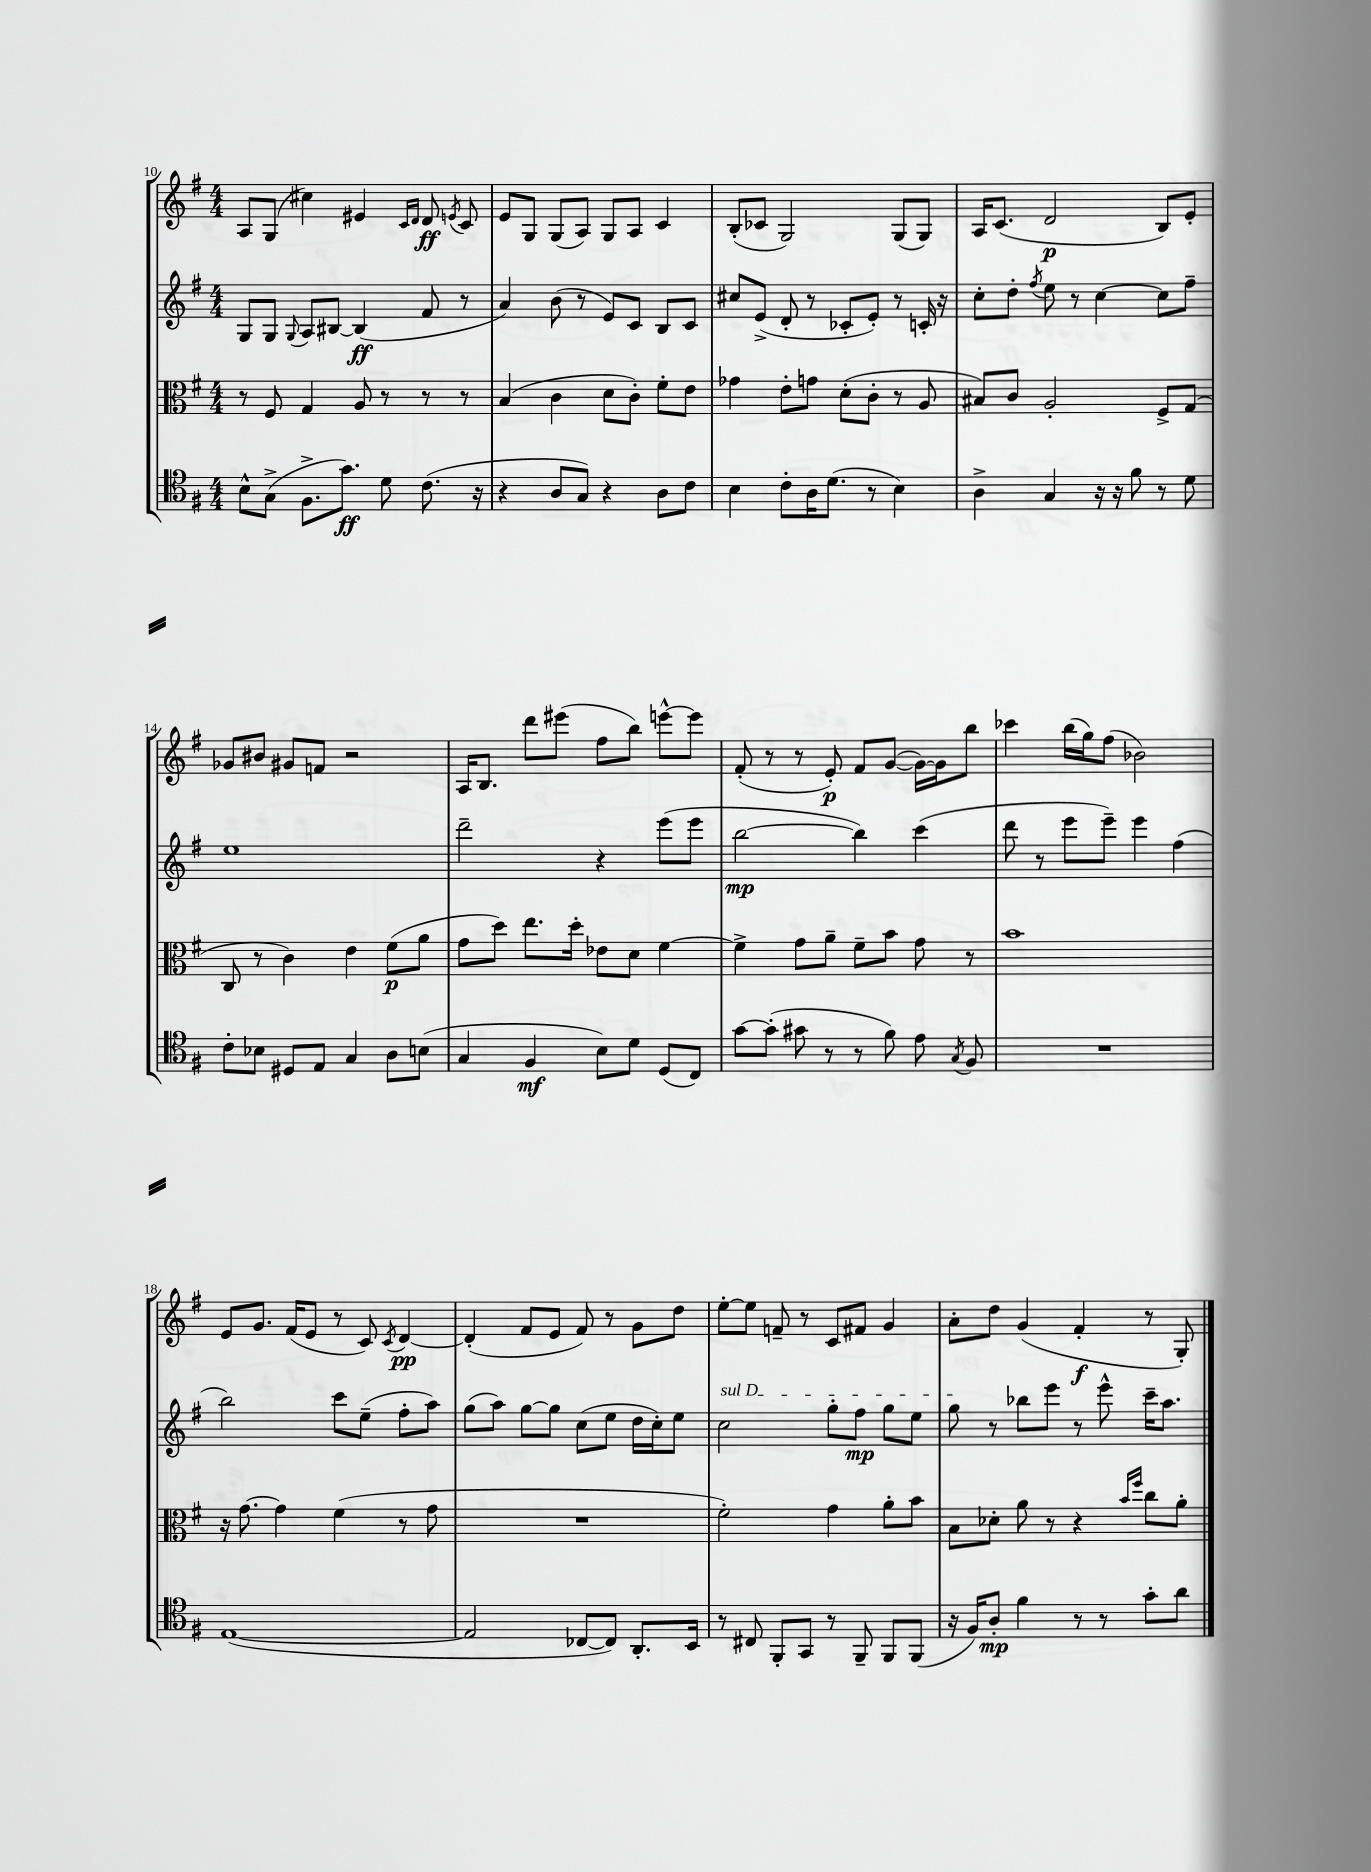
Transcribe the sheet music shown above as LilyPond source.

<<
\new StaffGroup <<
\new Staff = "s0" {
    \clef treble \key g \major \numericTimeSignature \time 4/4
    \autoBeamOff a8[ g8]( cis''4) eis'4 \grace { c'16[ d'16] } d'8\ff \acciaccatura { e'8 } c'8 |
    e'8[ g8] g8[( a8]) g8[ a8] c'4 |
    b8[-.( ces'8] g2) g8[( g8]) |
    a16[ c'8.]( d'2\p b8[) e'8]-. |
    ges'8[ bis'8] gis'8[ f'8] r2 |
    a16[ b8.] d'''8[ eis'''8]( fis''8[ b''8]) e'''8[~-^ e'''8] |
    fis'8-.( r8 r8 e'8-.\p) fis'8[ g'8]~( g'16[~) g'16 b''8] |
    ces'''4 b''16[( g''16) fis''8]( bes'2) |
    e'8[ g'8.] fis'16[( e'8] r8 c'8) \acciaccatura { c'8 } d'4~\pp |
    d'4-.( fis'8[ e'8] fis'8) r8 g'8[ d''8] |
    e''8[~-. e''8] f'8-- r8 c'8[ fis'8] g'4 |
    a'8[-. d''8] g'4( fis'4-.\f r8 g8-.) \bar "|." |
}
\new Staff = "s1" {
    \clef treble \key g \major \numericTimeSignature \time 4/4
    \autoBeamOff g8[ g8] \appoggiatura { g8 } a8[ bis8]~ bis4\ff( fis'8 r8 |
    a'4) b'8( r8 e'8[) c'8] b8[ c'8] |
    cis''8[ e'8]->( d'8-. r8 ces'8[-. e'8]-.) r8 c'16-. r16 |
    c''8[-. d''8]-. \acciaccatura { fis''8 } e''8 r8 c''4~ c''8[ fis''8]-- |
    e''1 |
    d'''2-- r4 e'''8[( e'''8] |
    b''2~\mp b''4) c'''4( |
    d'''8 r8 e'''8[ e'''8]--) e'''4 fis''4( |
    b''2) c'''8[ e''8]--( fis''8[-. a''8]) |
    g''8[( a''8]) g''8[~ g''8] c''8[( e''8] d''16[ c''16-.) e''8] |
    \once \override TextSpanner.bound-details.left.text = \markup { \italic "sul D" } c''2\startTextSpan g''8[-. fis''8]\mp g''8[ e''8] |
    g''8\stopTextSpan r8 bes''8[ e'''8] r8 e'''8-^ c'''16[-- a''8.] \bar "|." |
}
\new Staff = "s2" {
    \clef alto \key g \major \numericTimeSignature \time 4/4
    \autoBeamOff r8 fis8 g4 a8 r8 r8 r8 |
    b4( c'4 d'8[ c'8]-.) fis'8[-. e'8] |
    ges'4 e'8[-. g'8] d'8[-.( c'8]-. r8 a8 |
    bis8[) c'8] a2-. fis8[-> g8]( |
    c8 r8 c'4) e'4 fis'8[\p( a'8] |
    g'8[ d''8]) e''8.[ d''16]-. ees'8[ d'8] fis'4~ |
    fis'4-> g'8[ a'8]-- fis'8[-- b'8] g'8 r8 |
    b'1 |
    r16 g'8.~ g'4 fis'4( r8 g'8 |
    R1 |
    fis'2-.) g'4 a'8[-. b'8] |
    b8[ des'8]-. a'8 r8 r4 \grace { b'16[ fis''16] } c''8[ a'8]-. \bar "|." |
}
\new Staff = "s3" {
    \clef tenor \key g \major \numericTimeSignature \time 4/4
    \autoBeamOff b8[-^ g8]->( fis8.[-> g'8.]\ff) d'8 c'8.( r16 |
    r4 a8[ g8]) r4 a8[ c'8] |
    b4 c'8[-. a16 d'8.]( r8 b4) |
    a4-> g4 r16 r16 fis'8 r8 d'8 |
    c'8[-. bes8] dis8[ e8] g4 a8[ b8]( |
    g4 fis4\mf b8[) d'8] d8[( c8]) |
    g'8[~ g'8]-.( gis'8 r8 r8 fis'8) e'8 \acciaccatura { g8 } fis8 |
    R1 |
    e1~( |
    e2 ces8[~ ces8]) a,8.[-. b,16] |
    r8 cis8 fis,8[-. g,8] r8 fis,8-- fis,8[ fis,8]( |
    r16 fis16[) a8]-.\mp fis'4 r8 r8 g'8[-. a'8] \bar "|." |
}
>>
>>
\layout { \context { \Score currentBarNumber = #10 } }
